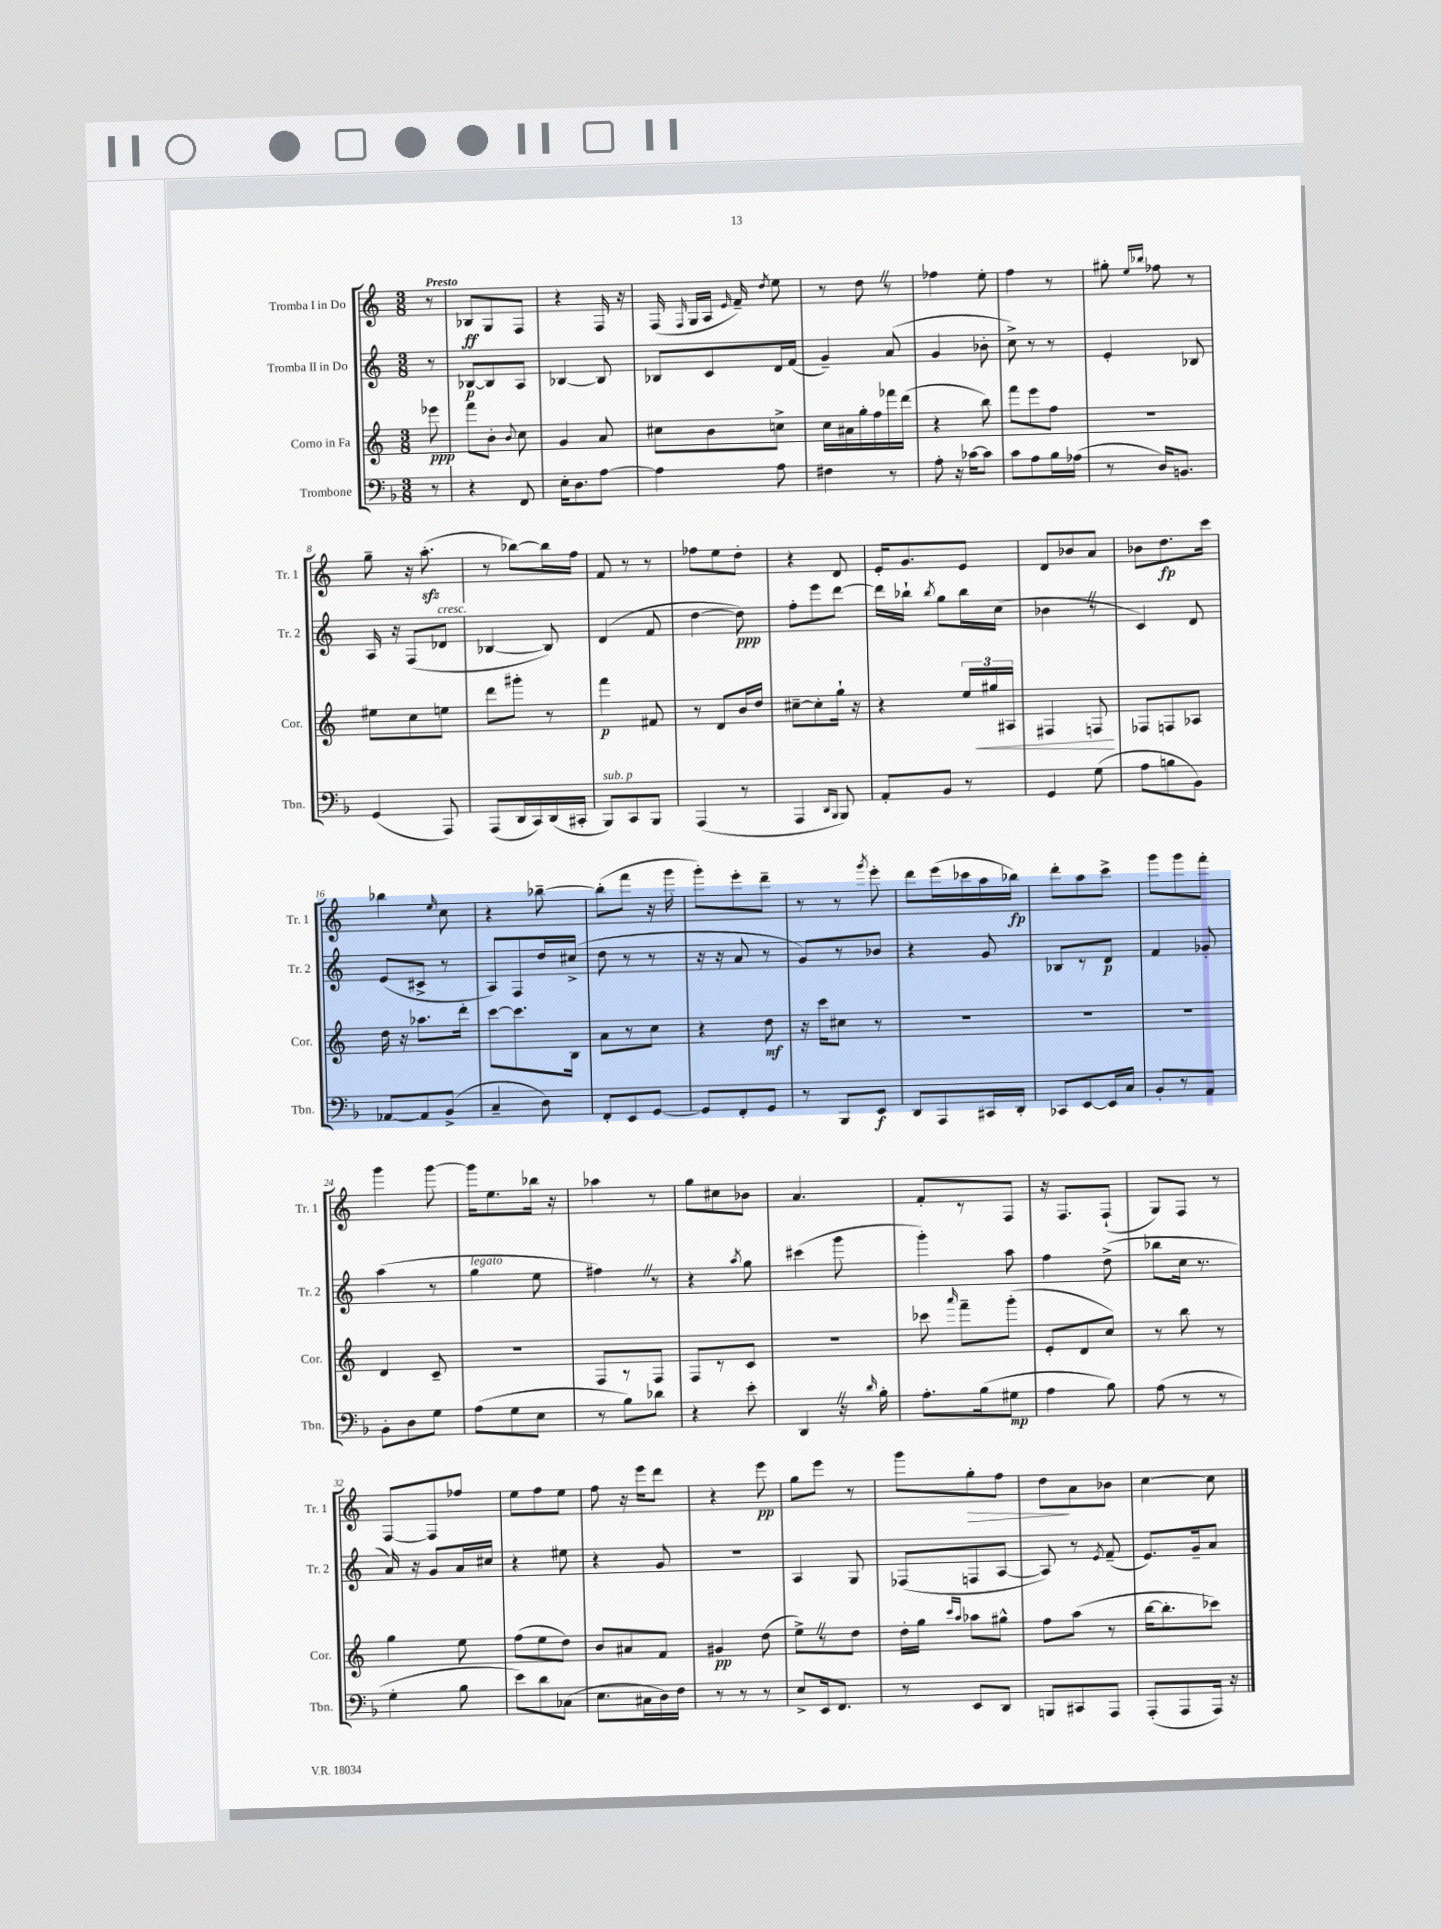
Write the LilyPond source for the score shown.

<<
\new StaffGroup <<
\new Staff = "s0" \with { instrumentName = "Tromba I in Do" shortInstrumentName = "Tr. 1" } {
    \clef treble \key c \major \numericTimeSignature \time 3/8 \partial 8 \tempo "Presto"
    \autoBeamOff r8 |
    bes8[\ff g8 f8] |
    r4 f16 r16 |
    f16( \grace { f16 } g16[ a16] \grace { e'16 } f'16--) \acciaccatura { d''8 } e''8 |
    r8 d''8 \once \override BreathingSign.text = \markup { \musicglyph "scripts.caesura.straight" } \breathe r8 |
    fes''4 e''8-. |
    f''4 r8 |
    gis''8-. \grace { e''16[ bes''16] } fes''8 r8 |
    g''8-- r16 a''8.-.\sfz( |
    r8 bes''8[~) bes''16 f''16] |
    f'8 r8 r8 |
    fes''8[ e''8 d''8]-. |
    r4 d'8 |
    e'16[-. g'8. e'8] |
    d'8[ bes'8 a'8] |
    bes'8[ d''8.\fp c'''16] |
    bes''4 \grace { e''16 } c''8 |
    r4 bes''8~-- |
    bes''8[-.( f'''8] r16 g'''16 |
    g'''8[-.) e'''8-. d'''8]-- |
    r8 r8 \acciaccatura { g'''8 } e'''8-. |
    d'''8[ e'''16( ces'''16 a''16 bes''16]\fp) |
    d'''8[-. a''8 c'''8]-> |
    g'''8[ g'''8 f'''8]-. |
    g'''4 g'''8~ |
    g'''16[ e''8. bes''16] r16 |
    aes''4 r8 |
    g''8[ cis''8 bes'8] |
    a'4. |
    f'8[-. r8 f8] |
    r16 f8.[ f8]-!( |
    g8[) f8] r8 |
    f8[~ f8 fes''8] |
    e''8[ f''8 e''8] |
    f''8 r16 e'''16[ d'''8] |
    r4 e'''8\pp |
    g''8[ e'''8] r8 |
    g'''8[ g''8-.\> f''8] |
    d''8[\! a'8 bes'8] |
    c''4~ c''8 \bar "|." |
}
\new Staff = "s1" \with { instrumentName = "Tromba II in Do" shortInstrumentName = "Tr. 2" } {
    \clef treble \key c \major \numericTimeSignature \time 3/8 \partial 8
    \autoBeamOff r8 |
    bes8[~\p bes8 a8] |
    bes4~ bes8 |
    bes8[ c'8 d'16 f'16]( |
    g'4--) a'8( |
    g'4 bes'8-. |
    c''8->) r8 r8 |
    e'4-. bes8 |
    a16 r16 f8[( des'8]^\markup { \italic "cresc." } |
    bes4~ bes8) |
    d'4( f'8 |
    d''4~ d''8\ppp) |
    f''8[-. e'''8 d'''8]~ |
    d'''16[ bes''16]-! \acciaccatura { bes''8 } g''8[ bes''16 c''16]( |
    bes'4 \once \override BreathingSign.text = \markup { \musicglyph "scripts.caesura.straight" } \breathe r8 |
    c'4) d'8 |
    e'8[( cis'8]-> r8 |
    a8[) f8 d''16 cis''16]->( |
    d''8 r8 r8 |
    r16 r16 a'8 r8 |
    g'8[) r8 bes'8] |
    r4 g'8 |
    bes8[ r8 d'8]\p |
    f'4 ges'8-. |
    a''4( r8 |
    g''4^\markup { \italic "legato" } e''8 |
    fis''4) \once \override BreathingSign.text = \markup { \musicglyph "scripts.caesura.straight" } \breathe r8 |
    r4 \acciaccatura { a''8 } g''8 |
    cis'''4( g'''8 |
    g'''4-.) a''8 |
    f''4 d''8->( |
    bes''8[ c''16] r8. |
    a'16) r16 g'8[ a'16 cis''16] |
    r4 eis''8 |
    r4 g'8 |
    R4. |
    a4 g8 |
    fes8[( f8 a8]~ |
    a8) r8 \acciaccatura { e'8 } f'8--( |
    e'8.[) g'16-- a'8] \bar "|." |
}
\new Staff = "s2" \with { instrumentName = "Corno in Fa" shortInstrumentName = "Cor." } {
    \clef treble \key c \major \numericTimeSignature \time 3/8 \partial 8
    \autoBeamOff ees'''8\ppp |
    f'''8[ b'8]-. \appoggiatura { b'8 } c''8 |
    g'4 a'8 |
    cis''8[ b'8 c''8]-> |
    c''16[ ais'16 g''16-. f''16 fes'''16 d'''16]( |
    r4 b''8) |
    f'''8[ e'''8 f''8] |
    R4. |
    eis''8[ c''8 e''8] |
    d'''8[ gis'''8]-. r8 |
    f'''4\p fis'8 |
    r8 d'8[ b'16 d''16] |
    cis''8[~-- cis''8-. g''16]-! r16 |
    r4 \tuplet 3/2 { e''16[ gis''16\< ais16] } |
    fis4 f8\! |
    fes8[ f8 aes8] |
    d''16 r16 aes''8.[ d'''16]-. |
    c'''8[~ c'''8. b16] |
    a'8[ r8 c''8] |
    r4 d''8\mf |
    r16 c'''16[ cis''8] r8 |
    R4. |
    R4. |
    R4. |
    d'4 c'8-- |
    R4. |
    f8[ r8 f8] |
    f8[ r8 c'8] |
    R4. |
    ces'''8 \grace { a'''16 } f'''8[-- g'''8]-.( |
    e'8[-. d'8 c''8]) |
    r8 b''8 r8 |
    g''4 e''8 |
    f''8[( e''8 d''8]) |
    b'8[ ais'8 f'8] |
    gis'4\pp d''8( |
    e''8[->) \once \override BreathingSign.text = \markup { \musicglyph "scripts.caesura.straight" } \breathe r8 d''8] |
    d''16[-. g''16] \grace { c'''16[ a''16] } aes''8[ gis''8]-^ |
    f''8[ a''8]( r8 |
    b''16[~ b''8.-. ces'''8]) \bar "|." |
}
\new Staff = "s3" \with { instrumentName = "Trombone" shortInstrumentName = "Tbn." } {
    \clef bass \key f \major \numericTimeSignature \time 3/8 \partial 8
    \autoBeamOff r8 |
    r4 f,8 |
    e16[-. d8. a8]~ |
    a4 a8 |
    fis4 r8 |
    a8-. r16 ces'16[~ ces'8] |
    c'8[ a8 bes16 aes16]( |
    r8 d16[) b,8.] |
    g,4( a,,8) |
    a,,8[( d,16 c,16) d,16( cis,16]-. |
    bes,,8[^\markup { \italic "sub. p" }) c,8 bes,,8] |
    a,,4( r8 |
    a,,4 \grace { d,16[ bes,,16] } bes,,8) |
    a,8[-. bes,8] r8 |
    g,4 g8( |
    a8[ b8 bes,8]) |
    aes,8[~ aes,8 bes,8]->( |
    c4-- d8) |
    f,8[-. e,8 g,8]~ |
    g,8[ f,8-. g,8] |
    r8 bes,,8[ e,8]\f |
    d,8[ a,,8 cis,16 d,16]-. |
    ces,8[ e,8~ e,16 c16] |
    bes,8[-. r8 a,8] |
    bes,8[-. d8 g8] |
    a8[( g8 e8] |
    r8 bes8[) des'8] |
    r4 e'8-. |
    d,4 \once \override BreathingSign.text = \markup { \musicglyph "scripts.caesura.straight" } \breathe r16 \grace { d'16 } bes16-. |
    a8.[-. bes16( gis8]\mp |
    a4 bes8) |
    a8( r8 r8 |
    g4-. bes8 |
    e'8[) d'8 ces8]( |
    e8.[ cis16 d16) f16] |
    r8 r8 r8 |
    e8[-> e,16 f,8.] |
    r8 e,8[ d,8] |
    b,,8[ cis,8 a,,8] |
    a,,8[-.( a,,8 a,,16]) r16 \bar "|." |
}
>>
>>
